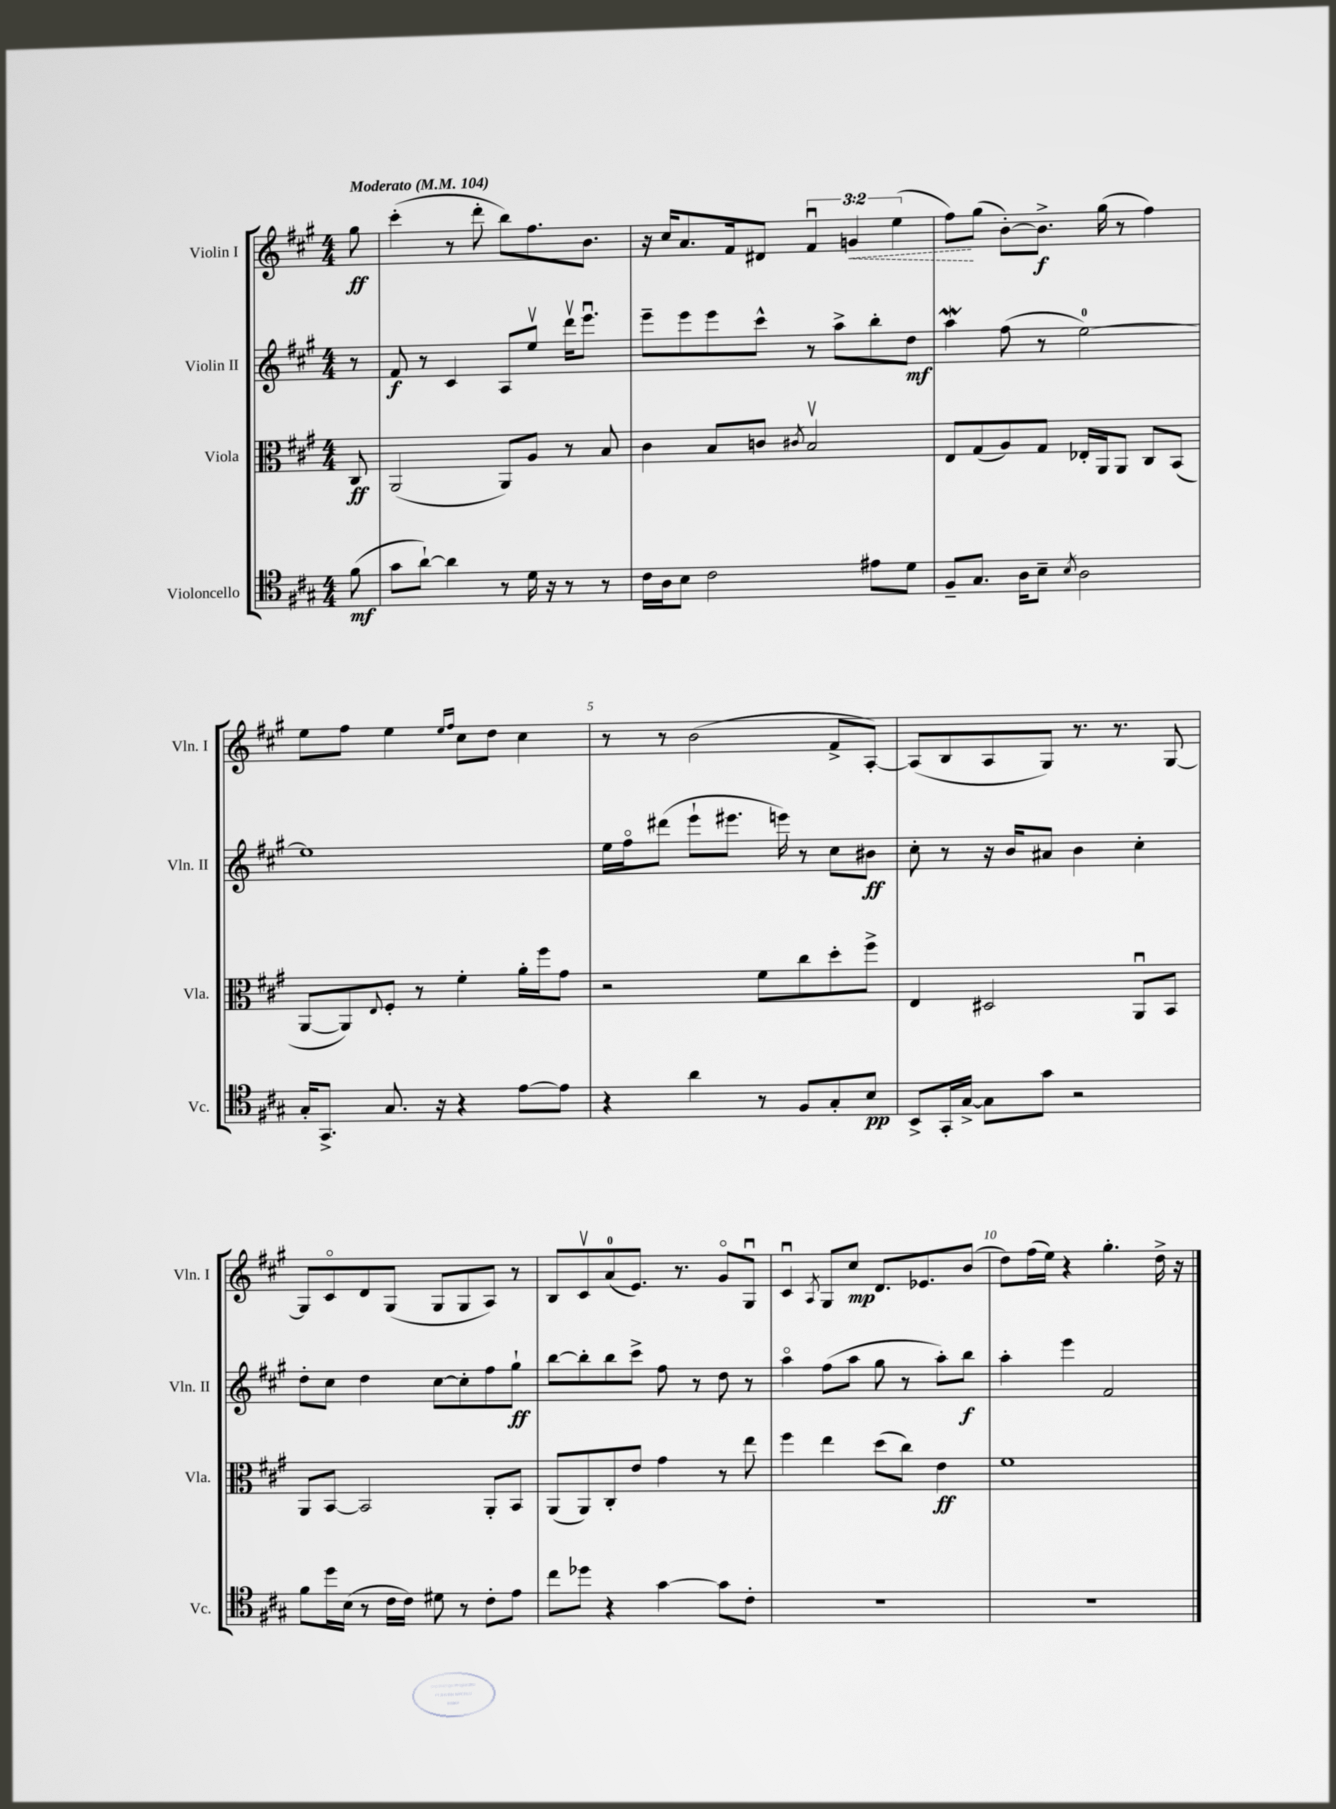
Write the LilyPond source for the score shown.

<<
\new StaffGroup <<
\new Staff = "s0" \with { instrumentName = "Violin I" shortInstrumentName = "Vln. I" } {
    \clef treble \key a \major \numericTimeSignature \time 4/4 \override Staff.TupletNumber.text = #tuplet-number::calc-fraction-text \partial 8 \tempo "Moderato" 4 = 104
    gis''8\ff |
    cis'''4-.( r8 d'''8-. b''8) fis''8. b'8. |
    r16 cis''16 a'8. fis'16 dis'8 \tuplet 3/2 { fis'4\downbow \once \override Hairpin.style = #'dashed-line g'4\< e''4( } |
    fis''8\!) gis''8( b'8~-.) b'8.->\f gis''16( r8 fis''4) |
    e''8 fis''8 e''4 \grace { e''16 fis''16 } cis''8 d''8 cis''4 |
    r8 r8 b'2( fis'8-> a8~-.) |
    a8( b8 a8 gis8) r8. r8. gis8~ |
    gis8 cis'8\flageolet d'8 gis8( gis8 gis8 a8) r8 |
    b8 cis'8\upbow a'8-0( e'8.) r8. gis'8\flageolet gis8\downbow |
    cis'4\downbow \acciaccatura { a8 } gis8 cis''8\mp d'8. ees'8. b'8( |
    d''8) fis''16( e''16) r4 gis''4.-. d''16-> r16 \bar "|." |
}
\new Staff = "s1" \with { instrumentName = "Violin II" shortInstrumentName = "Vln. II" } {
    \clef treble \key a \major \numericTimeSignature \time 4/4 \partial 8
    r8 |
    fis'8\f r8 cis'4 a8 e''8\upbow d'''16\upbow e'''8.\downbow |
    e'''8-- e'''8 e'''8 cis'''8-^ r8 a''8-> b''8-. d''8\mf |
    a''4\mordent fis''8( r8 e''2-0~) |
    e''1 |
    e''16 fis''16\flageolet dis'''8( e'''8-! eis'''8. e'''16) r8 cis''8 bis'8\ff |
    cis''8-. r8 r16 b'16 ais'8 b'4 cis''4-. |
    d''8-. cis''8 d''4 cis''8~ cis''8-. fis''8 gis''8-!\ff |
    b''8~ b''8-. b''8 cis'''8-> fis''8 r8 d''8 r8 |
    a''4\flageolet fis''8( a''8 gis''8 r8 a''8-.) b''8\f |
    a''4-. e'''4 fis'2 \bar "|." |
}
\new Staff = "s2" \with { instrumentName = "Viola" shortInstrumentName = "Vla." } {
    \clef alto \key a \major \numericTimeSignature \time 4/4 \partial 8
    cis8\ff |
    a,2( a,8) a8 r8 b8 |
    cis'4 b8 c'8 \acciaccatura { cis'8 } b2\upbow |
    e8 gis8( a8) gis8 ees16-. a,16 a,8 cis8 b,8( |
    a,8~ a,8) \appoggiatura { e8 } fis8-. r8 fis'4-. a'16-. fis''16 gis'8 |
    r2 fis'8 cis''8 d''8-. fis''8-> |
    e4 dis2 a,8\downbow b,8 |
    a,8 b,8~ b,2 a,8-. b,8 |
    a,8( a,8) cis8-. e'8 gis'4 r8 e''8 |
    fis''4 e''4 d''8( cis''8) e'4\ff |
    fis'1 \bar "|." |
}
\new Staff = "s3" \with { instrumentName = "Violoncello" shortInstrumentName = "Vc." } {
    \clef tenor \key a \major \numericTimeSignature \time 4/4 \partial 8
    fis'8\mf( |
    gis'8 a'8~-!) a'4 r8 d'16 r16 r8 r8 |
    cis'16 a16 b8 cis'2 eis'8 d'8 |
    fis8-- gis8. a16 b8-- \acciaccatura { b8 } a2 |
    gis16-. gis,8.-> gis8. r16 r4 e'8~ e'8 |
    r4 a'4 r8 fis8 gis8-. b8\pp |
    b,8-> gis,16-. gis16~-> gis8 gis'8 r2 |
    fis'8 d''16 b16( r8 cis'16 cis'16) dis'8 r8 cis'8-. e'8 |
    cis''8 des''8 r4 gis'4~ gis'8 cis'8-. |
    R1 |
    R1 \bar "|." |
}
>>
>>
\layout { \context { \Score \override BarNumber.break-visibility = ##(#f #t #t) barNumberVisibility = #(every-nth-bar-number-visible 5) } }
